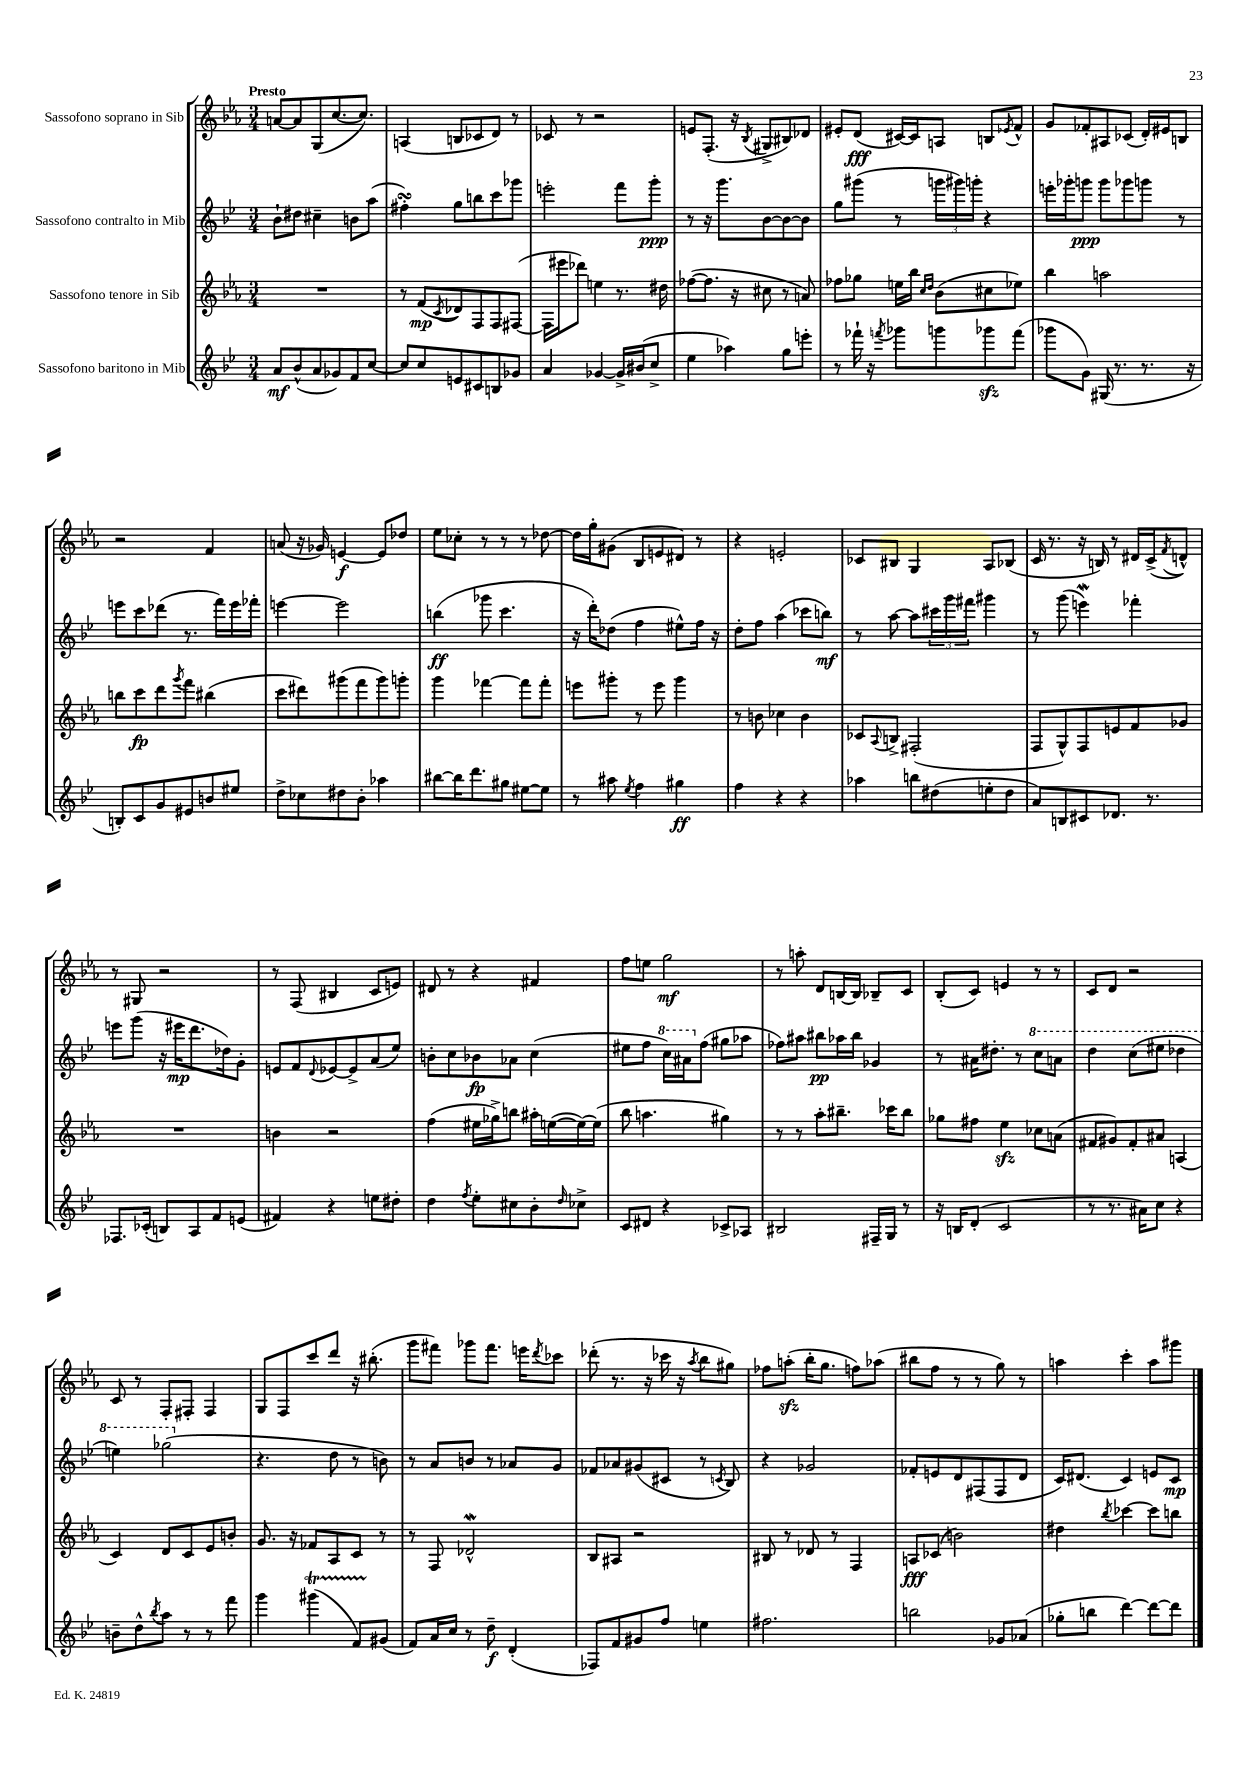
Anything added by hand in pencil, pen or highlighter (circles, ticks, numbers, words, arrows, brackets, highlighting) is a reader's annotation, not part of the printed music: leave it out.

**kern	**kern	**kern	**kern
*staff4	*staff3	*staff2	*staff1
*clefG2	*clefG2	*clefG2	*clefG2
*k[b-e-]	*k[b-e-a-]	*k[b-e-]	*k[b-e-a-]
*M3/4	*M3/4	*M3/4	*M3/4
8a/L	2.r	8b-`\L	[8a/L
(8b-^^/	.	8dd#\J	8a/]
8a/	.	4cc#~\	(8G/
8g-/)	.	.	[8.cc/
8f/	.	8b\L	.
.	.	.	8.cc/]J)
[8cc/J	.	(8aa\J	.
=	=	=	=
8cc/]L	8r	4ff#'\)	(4A/
8cc/	(8f/L	.	.
.	8qc/	.	.
8e/	8d-/)	8gg\L	8B/L
8c#/	8F/	8bb\	8c-/
8B/	8F/	8ccc\	8d/J)
8g-/J	([8F#/J	8ggg-\J	8r
=	=	=	=
4a/	16F#\]LL	2eee'\	8c-/
.	16eee#\J	.	.
.	8ddd-\J)	.	8r
[4g-/	4ee\	.	2r
16g-^/]LL	8.r	8fff\L	.
(16b#/J	.	.	.
8cc^/J	.	8ggg'\J	.
.	16dd#\	.	.
=	=	=	=
4ee-\	([8ff-\L	8r	8e/L
.	8.ff-\]J	16r	(8.F'/J
.	.	8.ggg\L	.
4aa-\)	.	.	.
.	16r	.	16r
.	.	.	8qB-/
.	8cc#\	[8b-\	8G#^/L
8gg\L	8r	8b-\_	8B#/)
8eee'\J	8a/)	8b-\]J	8d-/J
=	=	=	=
8r	8ff-\L	8gg\L	8e#'/L
16fff-`\	8gg-\J	(8ggg#\J	(8d/J
16r	.	.	.
8qfff/	.	.	.
8ggg-\L	16ee\LL	8r	[16c#/LL)
.	16bb-\JJ	.	16c#/]J
.	16qqcc/LL	.	.
.	16qqdd/JJ	.	.
8ggg\	(8b-\L	24ggg\LL	8A/J
.	.	24ggg#\)	.
.	.	24ggg'\JJ	.
8ggg-\	8cc#\	4r	8B/L
.	.	.	8qe-/
(8fff\J	8ee-\J)	.	8f^^/J
=	=	=	=
8ggg-\L	4bb-\	16eee'\LL	8g/L
.	.	16ggg-'\J	.
8g\J)	.	8ggg\J	8f-'/
(16G#/	2aa\	8ggg\L	8A#/
8.r	.	.	.
.	.	8ggg-\	(8c-/J
8.r	.	8ggg\J	16d'/LL)
.	.	.	16e#/J
.	.	8r	8B/J
16r	.	.	.
=	=	=	=
8B'/L)	8bb\L	8eee\L	2r
8c/	8ccc\	8ccc\	.
8g/	8ddd\	(8ddd-\J	.
.	8qggg/	.	.
8e#/	8fff\J	8.r	.
8b/	(4bb#\	.	4f/
.	.	16fff\LL)	.
8ee#/J	.	16eee\	.
.	.	16fff-'\JJ	.
=	=	=	=
8dd^\L	8ccc\L	[4eee\	(8a/
8cc-\	8ddd#\)	.	16r
.	.	.	16g-/)
8dd#\	(8ggg#\	2eee\]	[4e/
8b-'\J	8fff\	.	.
4aa-\	8ggg#\)	.	8e/]L
.	8ggg'\J	.	8dd-/J
=	=	=	=
[8bb#\L	4ggg\	(4bb\	8ee-\L
16bb#\]K	.	.	8cc-'\J
8.ddd\	.	.	.
.	[4fff-\	8ggg-\	8r
8gg#\J	.	4.ccc\	8r
[8ee#\L	8fff-\]L	.	8r
8ee#\]J	8fff-'\J	.	[8dd-\
=	=	=	=
8r	8eee\L	16r	16dd-\]LL
.	.	16ddd'\LK)	16gg'\J
8aa#\	8ggg#'\J	(8dd-\J	(8g#\J
8qee-/	.	.	.
4ff\	8r	4ff\	8B-/L
.	8eee\	.	8e/
4gg#\	4ggg#\	8ee#^^\L)	8d#/J)
.	.	16ff\Jk	8r
.	.	16r	.
=	=	=	=
4ff\	8r	8dd'\L	4r
.	8b\	8ff\J	.
4r	4cc-\	(4aa\	2e'/
4r	4b\	8ccc-\L	.
.	.	8bb\J)	.
=	=	=	=
4aa-\	8c-/L	8r	8c-/L
.	8qqA-/	.	.
.	8B^/J	[8aa\	8B#/J
8bb\L	(2F#'/	8aa\]L	4G/
(8dd#\	.	24ccc#\L	.
.	.	24ggg\	.
.	.	24fff#\JJ	.
8ee'\	.	4ggg#\	8A-/L
8dd#\J	.	.	(8B-/J
=	=	=	=
8a/L)	8F/L	8r	16c/
.	.	.	8.r
8B/	8G^^/)	(8ggg\	.
8c#/	8F/	4eee\)	16r
.	.	.	16B/)
8.d-/J	8e/	.	8r
.	8f/	4fff-'\	16d#/LL
8.r	.	.	(16c^/J
.	.	.	8qf/
.	8g-/J	.	8d^^/J)
=	=	=	=
8.F-/L	2.r	8eee\L	8r
.	.	(8ggg\J	8G#/
(16c-'/Jk	.	.	.
8B/L)	.	16r	2r
.	.	16eee#\LK	.
8A/	.	8.ddd\	.
8f/	.	.	.
.	.	16dd-\k)	.
(8e/J	.	8g'\J	.
=	=	=	=
4f#/)	4b\	8e/L	8r
.	.	8f/	(8F/
.	.	8qqd/	.
4r	2r	[8e-/	4B#/
.	.	8e-^/]	.
8ee\L	.	(8a/	8c/L
8dd#'\J	.	8ee-/J)	8e/J)
=	=	=	=
4dd\	(4ff\	8b'\L	8d#/
.	.	8cc\	8r
8qff/	.	.	.
8ee-'\L	16ee#\LL	8b-\	4r
.	16gg-^\J)	.	.
8cc#\	8bb\J	8a-\J	.
8b-'\	16aa#'\LL	(4cc\	4f#/
.	([16ee\	.	.
16qqdd/	.	.	.
8cc-^\J	16ee\_)	.	.
.	(16ee\]JJ	.	.
=	=	=	=
8c/L	8bb-\	8ee#\L	8ff\L
8d#/J	4.aa\	8ff\J	8ee\J
4r	.	16ccc\LL)	2gg\
.	.	16aa#\J	.
.	.	(8ff\J	.
8c-^/L	4gg#\)	8gg#\L	.
8A-/J	.	8aa-\J	.
=	=	=	=
2B#/	8r	8ff-\L)	8r
.	8r	8aa#\J	8aa'\
.	8aa-'\L	8bb#\L	8d/L
.	8.bb#~\J	16aa-\L	[16B/L
.	.	16bb#\JJ	16B/]JJ
16F#~/LL	.	4g-/	8B-~/L
16G/JJ	16ccc-\LK	.	.
8r	8bb#\J	.	8c/J
=	=	=	=
16r	8gg-\L	8r	(8B-'/L
16B/LK	.	.	.
(8d'/J	8ff#\J	16a#\LK	8c/J)
.	.	8.dd#'\J	.
2c/	4ee-\	.	4e/
.	.	8r	.
.	8cc-\L	8ccc\L	8r
.	(8a\J	8aa\J	8r
=	=	=	=
8r	8f#/L	4ddd\	8c/L
8.r	8g#/)	.	8d/J
.	8f#'/	(8ccc\L	2r
16a#\LK)	.	.	.
8cc\J	8a#/J	8eee#\J	.
4r	(4A/	4ddd-\	.
=	=	=	=
8b~\L	4c/)	4eee\)	8c/
8dd^^\	.	.	8r
8qbb-/	.	.	.
8aa\J	8d/L	(2ggg-\	8F'/L
8r	8c/	.	8F#'/J
8r	8e-/	.	4F#/
8fff\	8b'/J	.	.
=	=	=	=
4ggg\	8.g/	4.r	8G/L
.	.	.	8F/
.	16r	.	.
(4ggg#\	8f-/L	.	8ccc/
.	8A-/	8dd\	8ddd/J
8f/L)	8c/J	8r	16r
.	.	.	(8.bb#'\
(8g#/J	8r	8b\)	.
=	=	=	=
8f/L)	8r	8r	8ggg\L
16a/L	8F/	8a/L	8fff#\J)
16cc/JJ	.	.	.
8r	2d-^^/	8b/J	8ggg-\L
8dd~\	.	8r	8.fff#\J
(4d'/	.	8a-/L	.
.	.	.	16eee\LK
.	.	.	8qddd/
.	.	8g/J	8ccc-\J
=	=	=	=
8F-/L)	8B-/L	8f-/L	(8ddd-'\
8f/	8A#/J	8a-/	8.r
8g#/	2r	(8g#/	.
.	.	.	16r
8ff/J	.	8c#/J	16ccc-\
.	.	.	16r
.	.	.	8qaa-/
4ee\	.	8r	8bb-\L
.	.	8qc/	.
.	.	8B-/)	8gg#\J)
=	=	=	=
2.ff#\	8B#/	4r	8ff-\L
.	8r	.	(8aa'\J
.	8d-/	2g-/	16bb-'\LK
.	.	.	8.gg\J
.	8r	.	.
.	4F/	.	8ff\L)
.	.	.	(8aa-\J
=	=	=	=
2bb\	8A/L	8f-'/L	8bb#\L
.	(8c-/J	8e/	8ff\J
.	2b\)	8d/	8r
.	.	(8F#/	8r
8g-/L	.	8F#/	8gg\)
(8a-/J	.	8d/J	8r
=	=	=	=
8gg-'\L	4dd#\	16c/LK)	4aa\
.	.	(8.d#/J	.
8bb\J	.	.	.
.	8qbb-/	.	.
[4ddd\)	[4ccc-\	4c/)	4ccc'\
8ddd\_L	8ccc-\]L	8e/L	8aa\L
8ddd\]J	8bb\J	8c/J	8ggg#\J
==	==	==	==
*-	*-	*-	*-
